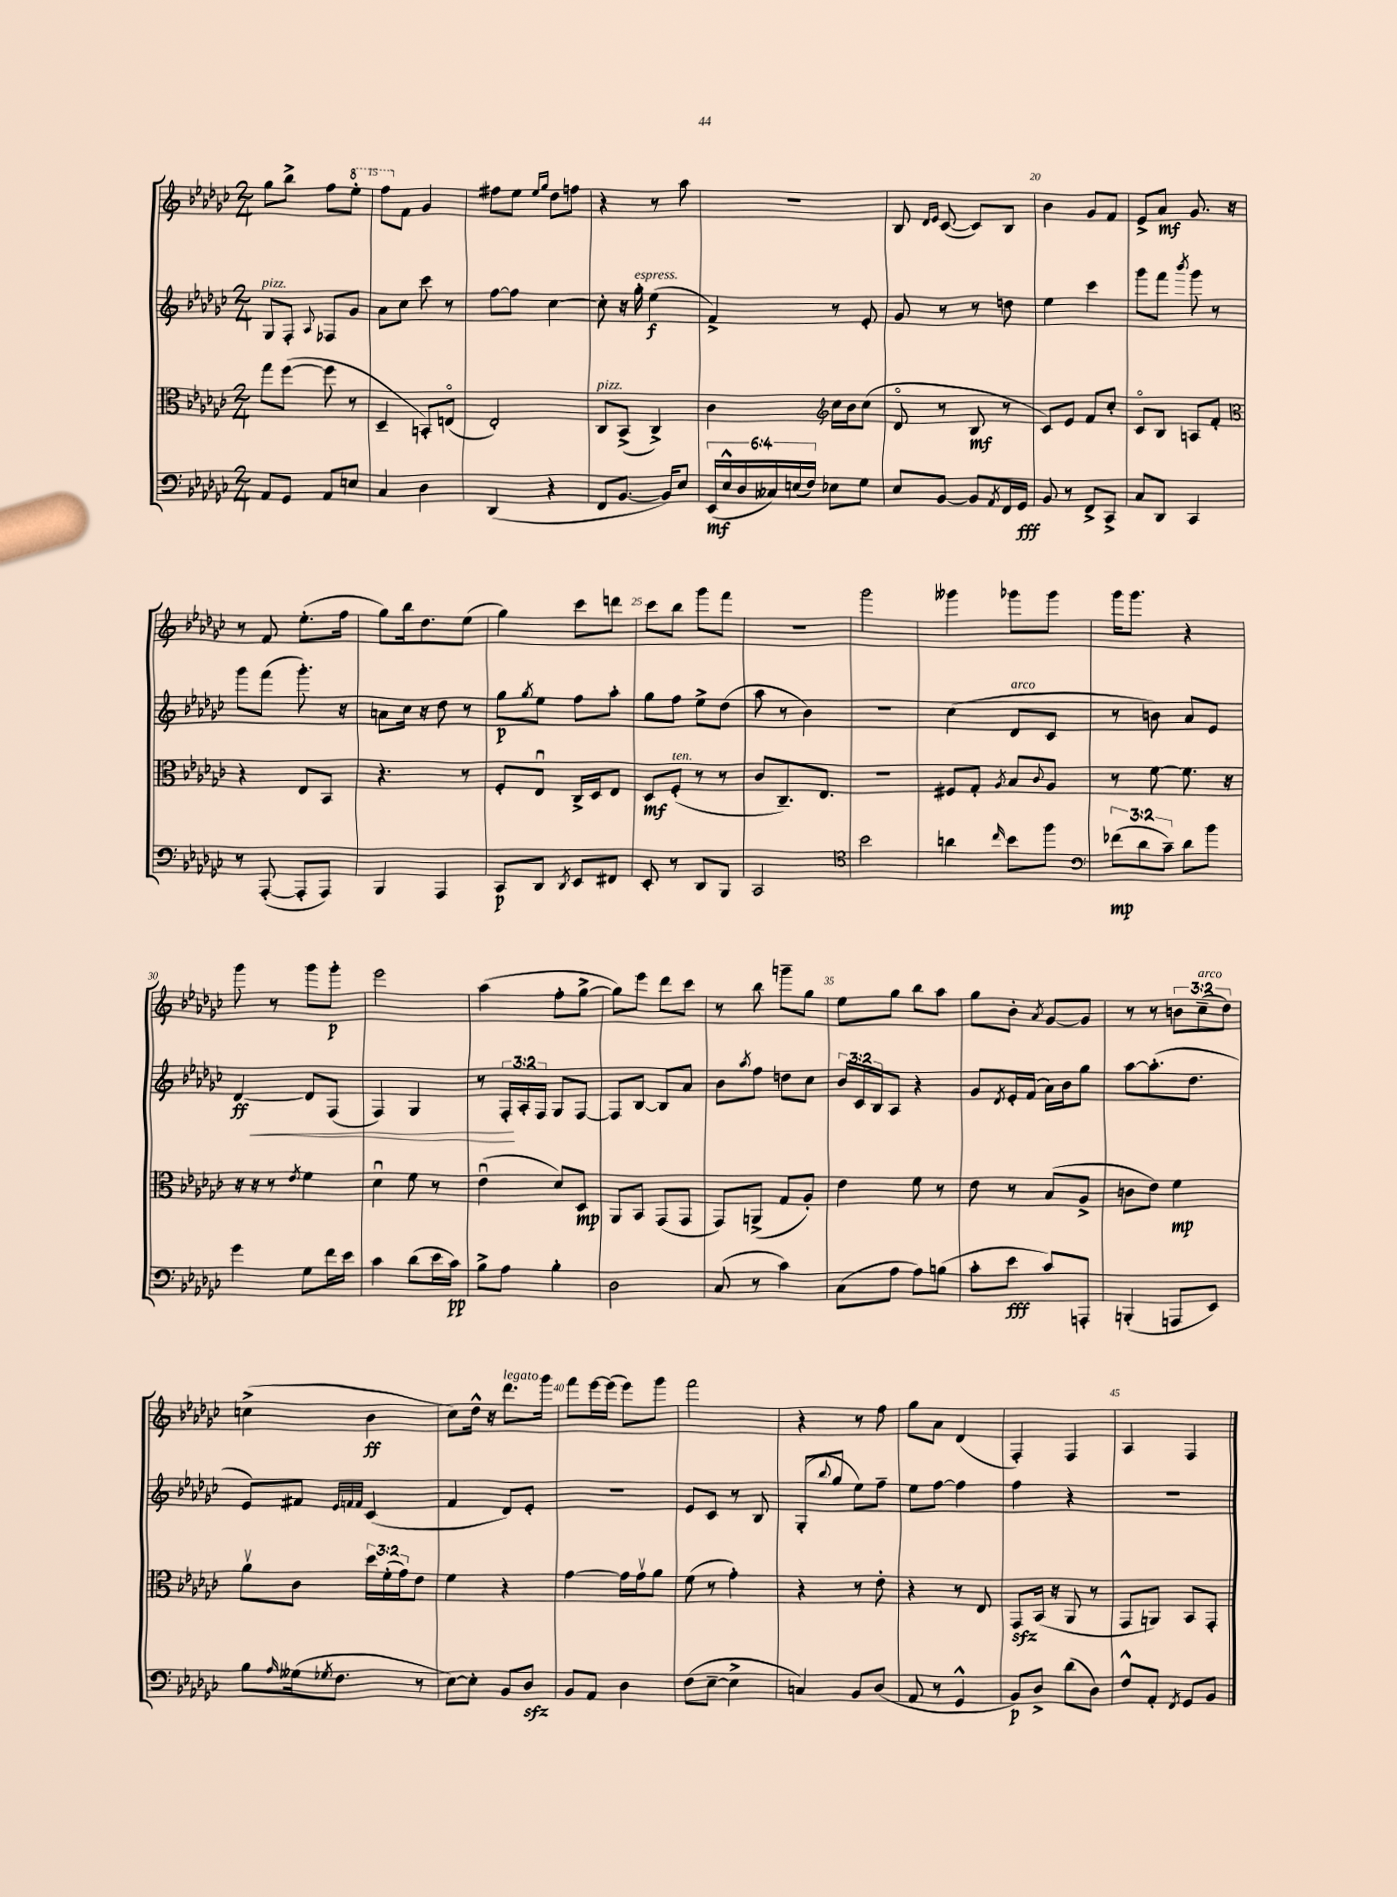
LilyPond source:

<<
\new StaffGroup <<
\new Staff = "s0" {
    \clef treble \key ges \major \numericTimeSignature \time 2/4 \override Staff.TupletNumber.text = #tuplet-number::calc-fraction-text
    ges''8 bes''8-> f''8 \ottava #1 ees'''8-. |
    f'''8 \ottava #0 f'8 ges'4 |
    fis''8 ees''8 \grace { ees''16 ges''16 } des''8 f''8 |
    r4 r8 aes''8 |
    r2 |
    bes8 \grace { des'16 ees'16 } ces'8~( ces'8) bes8 |
    bes'4 ges'8 f'8 |
    ees'8-> aes'8\mf ges'8. r16 |
    r8 f'8 ees''8.-.( f''16 |
    ges''8) bes''16 des''8. ees''8( |
    ges''4) ces'''8 d'''8 |
    ces'''8 bes''8 ges'''8 f'''8 |
    R2 |
    ges'''2 |
    geses'''4 ges'''8 ges'''8 |
    ges'''16 ges'''8. r4 |
    ges'''8 r8 ges'''8 ges'''8-.\p |
    ees'''2 |
    aes''4( f''8-. ges''8~-> |
    ges''8) ees'''8 des'''8 ces'''8 |
    r8 bes''8 g'''8-- ges''8 |
    ees''8 ges''8 bes''8 aes''8 |
    ges''8 bes'8-. \acciaccatura { aes'8 } ges'8~ ges'8 |
    r8 r8 \tuplet 3/2 { b'8 ces''8--^\markup { \italic "arco" }( des''8) } |
    c''4->( bes'4\ff |
    ces''8) des''16-^ r16 des'''8.^\markup { \italic "legato" } ges'''16 |
    f'''8 ees'''16~ ees'''16( ees'''8) ges'''8 |
    f'''2 |
    r4 r8 f''8 |
    ges''8 aes'8 des'4( |
    f4-.) f4 |
    aes4 f4 \bar "|." |
}
\new Staff = "s1" {
    \clef treble \key ges \major \numericTimeSignature \time 2/4 \override Staff.TupletNumber.text = #tuplet-number::calc-fraction-text
    ges8^\markup { \italic "pizz." } f8-. \appoggiatura { aes8 } fes8 ges'8 |
    aes'8 ces''8 ces'''8 r8 |
    f''8~ f''8 ces''4~ |
    ces''8-. r16 ges''16-.^\markup { \italic "espress." } ees''4\f( |
    f'4->) r8 ees'8-. |
    ges'8 r8 r8 d''8 |
    ees''4 ces'''4 |
    ges'''8 f'''8 \acciaccatura { bes'''8 } ges'''8 r8 |
    ges'''8 f'''8( ges'''8.-.) r16 |
    a'8 ces''16 r16 des''8 r8 |
    ges''8\p \acciaccatura { ges''8 } ees''8 f''8 aes''8-. |
    ges''8 f''8 ees''8-> des''8( |
    aes''8 r8 bes'4) |
    R2 |
    ces''4( des'8^\markup { \italic "arco" } ces'8 |
    r8 b'8) aes'8 ees'8 |
    des'4~\ff\< des'8 f8( |
    f4) ges4 |
    r8 \tuplet 3/2 { f16-.\! aes16-. f16 } ges8 f8~ |
    f8 bes8~ bes8 aes'8 |
    bes'8 \acciaccatura { aes''8 } f''8 d''8 ces''8 |
    \tuplet 3/2 { bes'16 ces'16 bes16 } aes8 r4 |
    ges'8 \acciaccatura { des'8 } ees'16-. f'16( aes'16) bes'16 ges''8 |
    aes''8~ aes''8.-.( des''8. |
    ees'8) fis'8 \grace { ees'32 f'32 f'32 } ces'4( |
    f'4 des'8) ees'8-. |
    R2 |
    ees'8 ces'8 r8 bes8 |
    ges8-.( \appoggiatura { bes''8 } ges''8 ees''8) f''8-- |
    ees''8 f''8~ f''4 |
    f''4 r4 |
    R2 \bar "|." |
}
\new Staff = "s2" {
    \clef alto \key ges \major \numericTimeSignature \time 2/4 \override Staff.TupletNumber.text = #tuplet-number::calc-fraction-text
    ges''8 f''8~( f''8 r8 |
    des4-- b,8-.) e8\flageolet( |
    ees2-.) |
    ces8^\markup { \italic "pizz." } bes,8->( ces4->) |
    ces'4 \clef treble ces''16 bes'16 ces''8( |
    des'8\flageolet r8 bes8\mf r8 |
    ces'8) ees'8 f'8 ces''8-. |
    ces'8\flageolet bes8 a8 f'8-. |
    \clef alto r4 ees8 bes,8 |
    r4. r8 |
    f8-. ees8\downbow ces16-> des16 ees8 |
    des8\mf f8-.^\markup { \italic "ten." }( r8 r8 |
    ces'8 ces8.--) ees8. |
    R2 |
    fis8 ges8-. \acciaccatura { aes8 } bes8 \appoggiatura { ces'8 } aes8 |
    r8 f'8~ f'8. r16 |
    r16 r16 r8 \acciaccatura { ees'8 } f'4 |
    des'4\downbow f'8 r8 |
    ees'4\downbow( des'8) des8\mp |
    aes,8 bes,8 ges,8( ges,8 |
    ges,8) a,8->( ges8 aes8-.) |
    ees'4 f'8 r8 |
    ees'8 r8 bes8( aes8-> |
    c'8 ees'8) f'4\mp |
    aes'8\upbow ces'8 \tuplet 3/2 { des''16 f'16-.( ges'16) } ees'8 |
    f'4 r4 |
    ges'4~ ges'16 ges'16\upbow aes'8 |
    f'8( r8 ges'4-.) |
    r4 r8 ees'8-. |
    r4 r8 ees8 |
    ges,8\sfz bes,16( r16 aes,8 r8 |
    ges,8 a,8) bes,8 ges,8-. \bar "|." |
}
\new Staff = "s3" {
    \clef bass \key ges \major \numericTimeSignature \time 2/4 \override Staff.TupletNumber.text = #tuplet-number::calc-fraction-text
    aes,8 ges,8 aes,8 e8 |
    ces4 des4 |
    des,4( r4 |
    f,8 bes,8.~ bes,16) ees8 |
    \tuplet 6/4 { ees,16\mf( ees16-^ des16 ceses16) e16( f16) } ees8 ges8 |
    ees8 bes,8~ bes,8 \acciaccatura { aes,8 } f,16 ges,16\fff |
    bes,8 r8 f,8-> ces,8-> |
    ces8 des,8 ces,4 |
    r8 aes,,8~-.( aes,,8-. aes,,8) |
    bes,,4 aes,,4 |
    ces,8\p des,8 \acciaccatura { des,8 } ees,8 fis,8 |
    ees,8-. r8 des,8 bes,,8 |
    ces,2 |
    \clef tenor bes'2 |
    a'4 \grace { ces''16 } bes'8 f''8 |
    \clef bass \tuplet 3/2 { fes'8\mp( des'8 ces'8--) } des'8 bes'8 |
    ges'4 ges8 f'16 ees'16 |
    ces'4 des'8( ees'16 ces'16\pp) |
    bes8-> aes8 bes4-. |
    des2 |
    ces8( r8 ces'4) |
    ces8( aes8 aes8) b8( |
    ces'8-. ees'8\fff ces'8) a,,8-. |
    b,,4-.( a,,8 ees,8) |
    bes8 \grace { aes16 } geses16( \acciaccatura { ges8 } f8. r8 |
    ees8~) ees8-. bes,8 des8\sfz |
    bes,8 aes,8 des4 |
    f8( ees8~-- ees4-> |
    c4) bes,8 des8( |
    aes,8 r8 ges,4-^ |
    bes,8\p) des8-> des'8( des8) |
    f8-^ aes,8-. \acciaccatura { f,8 } ges,8 bes,8 \bar "|." |
}
>>
>>
\layout { \context { \Score currentBarNumber = #14 \override BarNumber.break-visibility = ##(#f #t #t) barNumberVisibility = #(every-nth-bar-number-visible 5) } }
